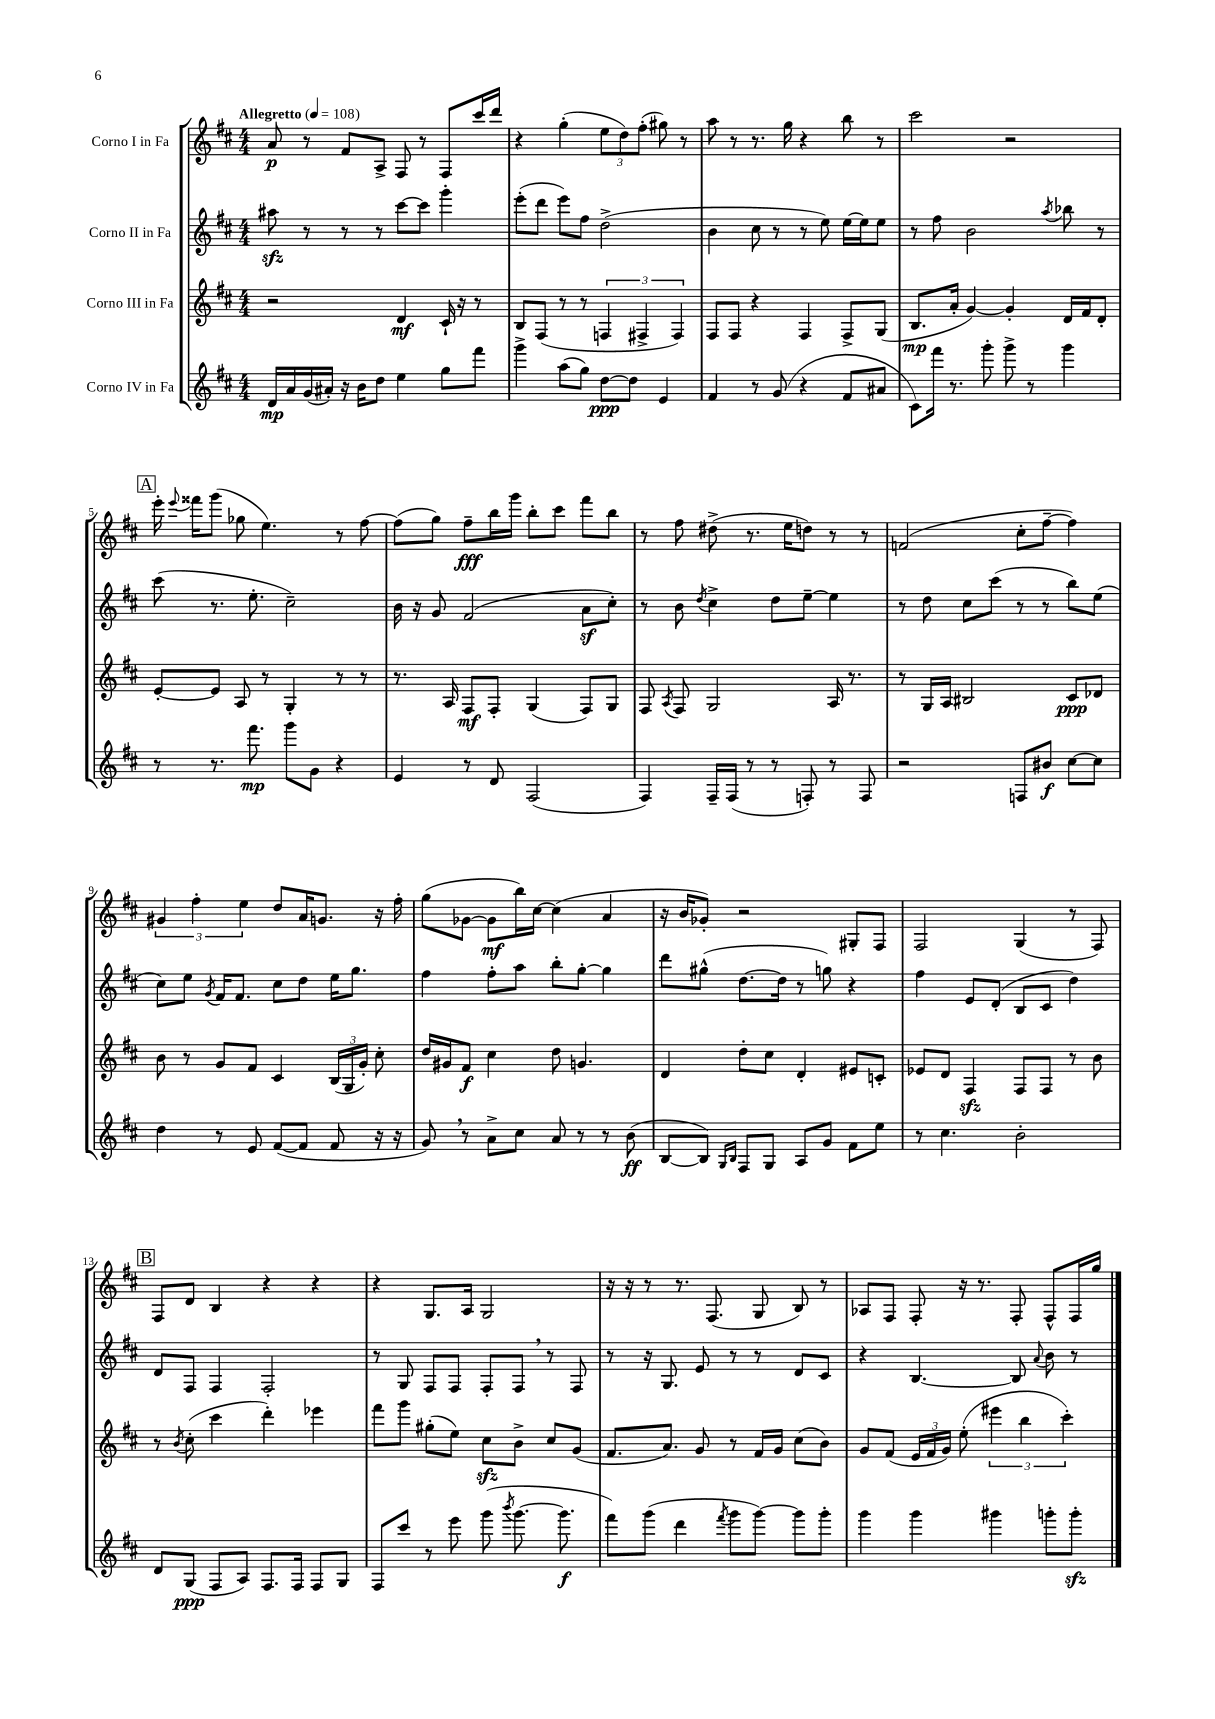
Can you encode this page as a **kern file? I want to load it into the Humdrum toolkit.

**kern	**kern	**kern	**kern
*staff4	*staff3	*staff2	*staff1
*clefG2	*clefG2	*clefG2	*clefG2
*k[f#c#]	*k[f#c#]	*k[f#c#]	*k[f#c#]
*M4/4	*M4/4	*M4/4	*M4/4
*MM108	*MM108	*MM108	*MM108
16d	2r	8aa#	8a
16a	.	.	.
(16g	.	8r	8r
16a#')	.	.	.
16r	.	8r	8f#
16b	.	.	.
8dd	.	8r	8A^
4ee	4d	[8ccc#	8F#
.	.	8ccc#]	8r
8gg	16c#`	4ggg'	8F#
.	16r	.	.
8fff#	8r	.	16ccc#
.	.	.	16ddd
=	=	=	=
4ggg^	8B	(8eee'	4r
.	(8F#	8ddd	.
(8aa	8r	8eee)	(4gg'
8gg)	8r	8ff#	.
[8dd	6F	(2dd^	12ee
.	.	.	12dd)
8dd]	.	.	.
.	6F#^	.	(12ff#'
4e	.	.	8gg#)
.	6F#)	.	.
.	.	.	8r
=	=	=	=
4f#	8F#	4b	8aa
.	8F#	.	8r
8r	4r	8cc#	8.r
(8g	.	8r	.
.	.	.	16gg
4r	4F#	8r	4r
.	.	8ee)	.
8f#	8F#^	[16ee	8bb
.	.	16ee]	.
8a#	(8G	8ee	8r
=	=	=	=
8c#)	8.B	8r	2ccc#
16fff#	.	8ff#	.
8.r	16a'	.	.
.	[4g)	2b	.
8ggg'	.	.	.
8ggg^	4g']	.	2r
8r	.	.	.
.	.	8qaa	.
4ggg	16d	8bb-	.
.	16f#	.	.
.	8d'	8r	.
=	=	=	=
8r	[8e'	(8ccc#	16eee'
.	.	.	8qqeee
.	.	.	16fff##
8.r	8e]	8.r	(8ggg
.	8A	.	8gg-
8.fff#	.	8.ee'	.
.	8r	.	4.ee)
8ggg	4G'	2cc#~)	.
8g	.	.	.
4r	8r	.	8r
.	8r	.	[8ff#
=	=	=	=
4e	8.r	16b	(8ff#]
.	.	16r	.
.	.	8g	8gg)
.	16A	.	.
8r	8F#	(2f#	8ff#~
8d	8F#'	.	16bb
.	.	.	16ggg
(2F#	(4G	.	8bb'
.	.	.	8ccc#
.	8F#)	8a	8fff#
.	8G	8cc#')	8bb
=	=	=	=
4F#)	8F#	8r	8r
.	8qA	.	.
.	8F#	8b	8ff#
.	.	8qdd	.
16F#~	2G	4cc#^	(8dd#^
(16F#	.	.	.
8r	.	.	8.r
8r	.	8dd	.
.	.	.	16ee
8F')	.	[8ee~	8dd)
8r	16A	4ee]	8r
.	8.r	.	.
8F	.	.	8r
=	=	=	=
2r	8r	8r	(2f
.	16G	8dd	.
.	16A	.	.
.	2B#	8cc#	.
.	.	(8ccc#	.
8F	.	8r	8cc#'
8b#	.	8r	[8ff#~
[8cc#	8c#	8bb)	4ff#])
8cc#]	8d-	(8ee	.
=	=	=	=
4dd	8b	8cc#)	6g#
.	8r	8ee	.
.	.	.	6ff#'
.	.	8qg	.
8r	8g	16f#	.
.	.	8.f#	.
.	.	.	6ee
8e	8f#	.	.
([8f#	4c#	8cc#	8dd
8f#]	.	8dd	16a
.	.	.	8.g
8f#	(24B	16ee	.
.	24G	.	.
.	.	8.gg	.
.	24g')	.	.
16r	8cc#'	.	16r
16r	.	.	16ff#'
=	=	=	=
8g)	16dd	4ff#	(8gg
.	16g#	.	.
8r	8f#	.	[8g-
8a^	4cc#	8ff#'	8g-]
8cc#	.	8aa	16bb)
.	.	.	[16cc#
8a	8dd	8bb'	(4cc#]
8r	4.g	[8gg'	.
8r	.	4gg]	4a
(8b	.	.	.
=	=	=	=
[8B	4d	8ddd	16r
.	.	.	16b
8B])	.	(8gg#^^	8g-')
16qqG	.	.	.
16qqB	.	.	.
8F#	8dd'	[8.dd	2r
8G	8cc#	.	.
.	.	16dd]	.
8A	4d'	8r	.
8g	.	8gg)	.
8f#	8e#	4r	8G#'
8ee	8c'	.	8F#
=	=	=	=
8r	8e-	4ff#	2F#
4.cc#	8d	.	.
.	4F#	8e	.
.	.	(8d'	.
2b'	8F#	8B	(4G
.	8F#	8c#	.
.	8r	4dd)	8r
.	8b	.	8F#)
=	=	=	=
8d	8r	8d	8F#
.	8qb	.	.
(8G	(8cc#'	8F#	8d
8F#	4ccc#	4F#	4B
8A)	.	.	.
8.F#	4ddd')	2F#'	4r
16F#	.	.	.
8F#	4eee-	.	4r
8G	.	.	.
=	=	=	=
8F#	8fff#	8r	4r
8ccc#	8ggg	8G	.
8r	(8gg#'	8F#	8.G
8eee	8ee)	8F#	.
.	.	.	16A
(8ggg	8cc#	8F#'	2G
8qbbb	.	.	.
[8.ggg	8b^	8F#	.
.	8cc#	8r	.
8.ggg]	.	.	.
.	(8g	8F#	.
=	=	=	=
8fff#)	8.f#	8r	16r
.	.	.	16r
(8ggg	.	16r	8r
.	8.a)	8.G	.
4ddd	.	.	8.r
.	8g	8e	.
.	.	.	(8.F#
8qfff#	.	.	.
8ggg	8r	8r	.
[8ggg)	16f#	8r	8G
.	16g	.	.
8ggg]	(8cc#	8d	8B)
8ggg'	8b)	8c#	8r
=	=	=	=
4ggg	8g	4r	8A-
.	(8f#	.	8F#
4ggg	24e	[4.B	8F#'
.	24f#	.	.
.	24g)	.	.
.	(8ee'	.	16r
.	.	.	8.r
4ggg#	6eee#	.	.
.	.	8B]	8F#'
.	6bb	.	.
.	.	8qqa	.
8ggg'	.	8b	8F#^^
.	6ccc#')	.	.
8ggg'	.	8r	16F#
.	.	.	16gg
==	==	==	==
*-	*-	*-	*-
